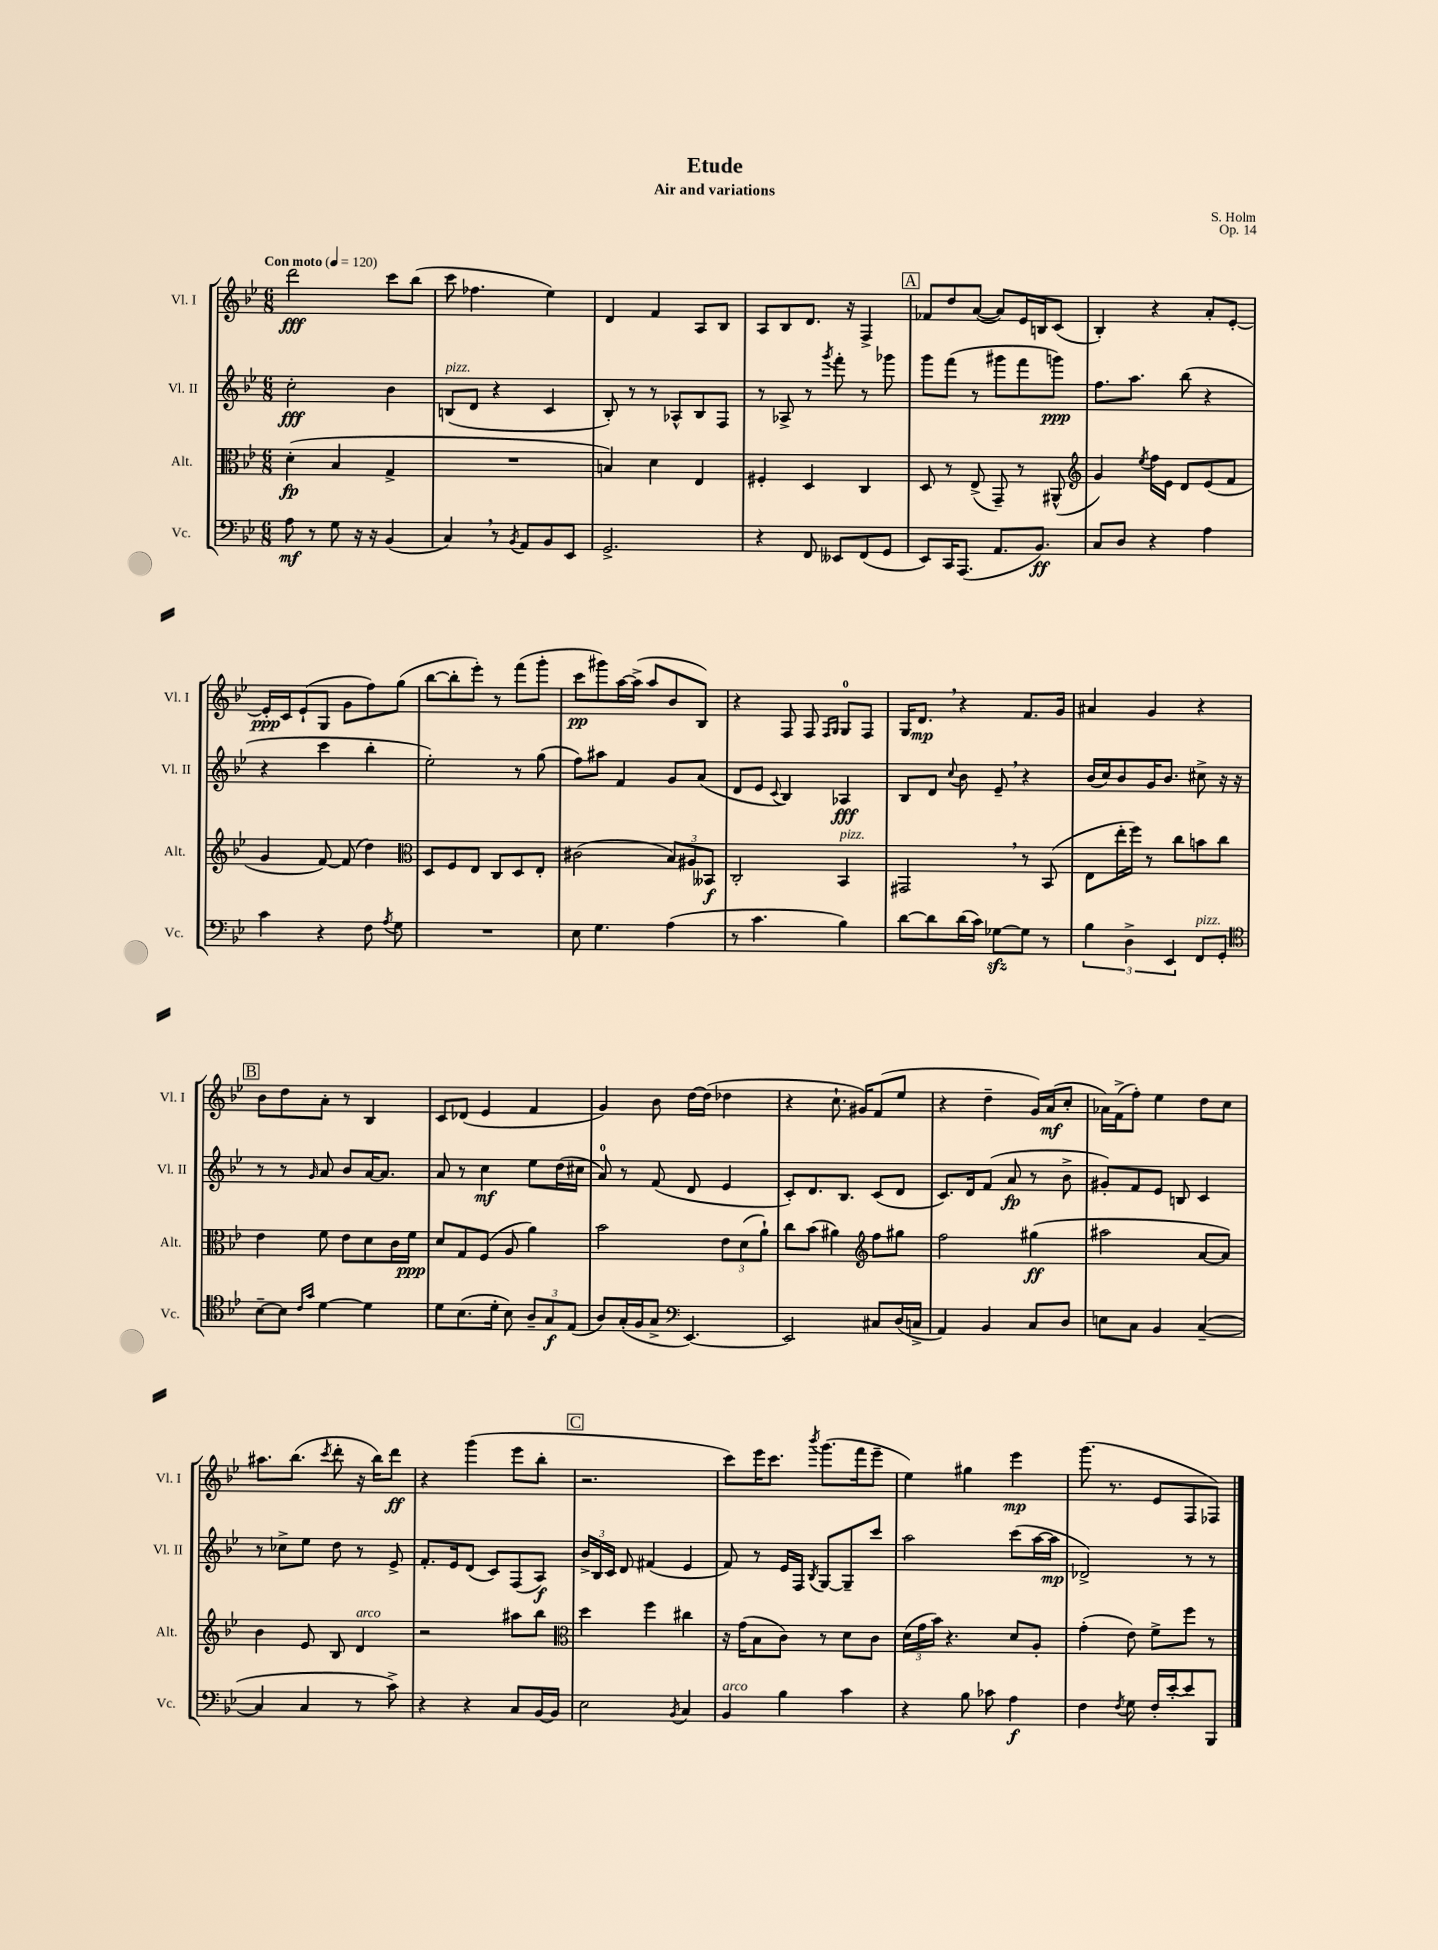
\header { title = "Etude" composer = "S. Holm" subtitle = "Air and variations" opus = "Op. 14" }
<<
\new StaffGroup <<
\new Staff = "s0" \with { instrumentName = "Vl. I" shortInstrumentName = "Vl. I" } {
    \clef treble \key bes \major \numericTimeSignature \time 6/8 \tempo "Con moto" 4 = 120
    \autoBeamOff d'''2\fff c'''8[ bes''8]( |
    c'''8 fes''4. ees''4) |
    d'4 f'4 a8[ bes8] |
    a8[ bes8 d'8.] r16 f4-> |
    \mark \markup { \box "A" } fes'8[ d''8 a'8]~( a'8[) ees'16 b16 c'8]( |
    bes4-.) r4 a'8[-. ees'8]~-. |
    ees'16[-.\ppp c'16 ees'8-!( g8] g'8[ f''8) g''8]( |
    bes''8[~ bes''8-. ees'''8]-.) r8 f'''8[( g'''8]-. |
    c'''8[\pp gis'''8) a''16~ a''16]->( a''8[ bes'8 bes8]) |
    r4 f8 f8 \grace { f16[ g16] } g8[-0 f8] |
    g16[ d'8.]\mp \breathe r4 f'8.[ g'16] |
    ais'4 g'4 r4 |
    \mark \markup { \box "B" } bes'8[ d''8 a'8]-. r8 bes4 |
    c'8[ des'8]( ees'4 f'4 |
    g'4) bes'8 d''16[~ d''16]( des''4 |
    r4 c''8.-! gis'16[) f'8( ees''8] |
    r4 d''4-- g'16[) a'16\mf( c''8]-. |
    aes'16[) f'16->( f''8]-.) ees''4 d''8[ c''8] |
    ais''8.[ bes''8.]( \acciaccatura { c'''8 } d'''8-. r16 bes''16[) d'''8]\ff |
    r4 g'''4( ees'''8[ bes''8]-. |
    \mark \markup { \box "C" } r2. |
    c'''8[) ees'''16 c'''8.] \acciaccatura { bes'''8 } g'''8.[( f'''16 ees'''8]-- |
    ees''4) gis''4 ees'''4\mp |
    g'''8.( r8. ees'8[ f8 fes8]) \bar "|." |
}
\new Staff = "s1" \with { instrumentName = "Vl. II" shortInstrumentName = "Vl. II" } {
    \clef treble \key bes \major \numericTimeSignature \time 6/8
    \autoBeamOff c''2-.\fff bes'4 |
    b8[^\markup { \italic "pizz." }( d'8] r4 c'4 |
    bes8-.) r8 r8 aes8[-^ bes8 f8] |
    r8 aes8-> r8 \acciaccatura { g'''8 } f'''8-. r8 ges'''8 |
    \mark \markup { \box "A" } g'''8[ f'''8]( r8 gis'''8[ f'''8 g'''8]\ppp) |
    f''8.[ a''8.] bes''8( r4 |
    r4 c'''4 bes''4-. |
    ees''2-.) r8 g''8( |
    f''8[) ais''8] f'4 g'8[ a'8]( |
    d'8[ ees'8] \appoggiatura { c'8 } bes4) aes4\fff |
    bes8[ d'8] \appoggiatura { c''8 } bes'8 ees'8-- \breathe r4 |
    bes'16[( c''16) bes'8 g'16 bes'8.] cis''8-> r16 r16 |
    \mark \markup { \box "B" } r8 r8 \grace { g'16 } a'8 bes'8[ a'16~ a'8.] |
    a'8 r8 c''4\mf ees''8[ d''16( cis''16] |
    a'8-0) r8 f'8( d'8 ees'4 |
    c'8[-.) d'8. bes8.] c'8[( d'8] |
    c'8.[) d'16 f'8]( a'8\fp r8 bes'8-> |
    gis'8[-.) f'8 ees'8] b8 c'4 |
    r8 ces''8[-> ees''8] d''8 r8 ees'8-> |
    f'8.[-. ees'16 d'8]( c'8[) f8( a8]\f) |
    \mark \markup { \box "C" } \tuplet 3/2 { bes'16[-> bes16 c'16] } d'8 fis'4( ees'4 |
    f'8) r8 ees'16[ f16] \acciaccatura { bes8 } g8[~ g8-- c'''8] |
    a''2 c'''8[( a''16~ a''16]\mp |
    des'2->) r8 r8 \bar "|." |
}
\new Staff = "s2" \with { instrumentName = "Alt." shortInstrumentName = "Alt." } {
    \clef alto \key bes \major \numericTimeSignature \time 6/8
    \autoBeamOff d'4-.\fp( bes4 g4-> |
    R2. |
    b4) d'4 ees4 |
    fis4-. d4 c4 |
    \mark \markup { \box "A" } d8 r8 ees8->( g,8--) r8 ais,8-^( |
    \clef treble g'4) \acciaccatura { ees''8 } f''16[ ees'16] d'8[ ees'8( f'8] |
    g'4 f'8~) f'8( d''4) |
    \clef alto d8[ f8 ees8] c8[ d8 ees8]-. |
    cis'2( \tuplet 3/2 { bes8[) ais8 beses,8]\f } |
    c2-. bes,4^\markup { \italic "pizz." } |
    gis,2 \breathe r8 bes,8( |
    ees8[ ees''16-. f''16]) r8 c''8[ b'8 c''8] |
    \mark \markup { \box "B" } ees'4 f'8 ees'8[ d'8 c'16 f'16]\ppp |
    d'8[ g8 f8]( a8 a'4) |
    bes'2 \tuplet 3/2 { ees'8[ d'8( a'8]-!) } |
    c''8[ bes'8]( ais'4) \clef treble f''8[ gis''8] |
    f''2 gis''4\ff( |
    ais''2 a'8[~ a'8]) |
    bes'4 ees'8 bes8 d'4^\markup { \italic "arco" } |
    r2 ais''8[ bes''8] |
    \mark \markup { \box "C" } \clef alto d''4 f''4 cis''4 |
    r16 g'16[( bes8 c'8]) r8 d'8[ c'8] |
    \tuplet 3/2 { d'16[( g'16 bes'16]) } r4. d'8[ a8]-. |
    g'4-.( ees'8) f'8[-> f''8] r8 \bar "|." |
}
\new Staff = "s3" \with { instrumentName = "Vc." shortInstrumentName = "Vc." } {
    \clef bass \key bes \major \numericTimeSignature \time 6/8
    \autoBeamOff a8\mf r8 g8 r16 r16 bes,4( |
    c4) \breathe r8 \acciaccatura { bes,8 } a,8[ bes,8 ees,8] |
    g,2.-> |
    r4 f,8 eeses,8[ f,8( g,8] |
    \mark \markup { \box "A" } ees,8[) c,16 a,,8.]( a,8.[ bes,8.]\ff) |
    c8[ d8] r4 a4 |
    c'4 r4 f8 \acciaccatura { a8 } g8 |
    R2. |
    ees8 g4. a4( |
    r8 c'4. bes4) |
    d'8[~ d'8 d'16( c'16]) ges8[~\sfz ges8] r8 |
    \tuplet 3/2 { bes4 d4-> ees,4 } f,8[^\markup { \italic "pizz." } g,8]-. |
    \mark \markup { \box "B" } \clef tenor bes8[~-- bes8] \grace { c'16[ g'16] } d'4~ d'4 |
    d'8[ bes8.( d'16]-. bes8) \tuplet 3/2 { a8[-- g8\f ees8]( } |
    a8[) g16-.( f16 g8]-> \clef bass ees,4.~) |
    ees,2 cis8[ d16( c16]-> |
    a,4) bes,4 c8[ d8] |
    e8[ c8] bes,4 c4~--( |
    c4 c4 r8 c'8->) |
    r4 r4 c8[ bes,16~ bes,16] |
    \mark \markup { \box "C" } ees2 \acciaccatura { bes,8 } c4 |
    bes,4^\markup { \italic "arco" } bes4 c'4 |
    r4 bes8 ces'8 a4\f |
    f4 \acciaccatura { f8 } g8 f16[-. ees'16~-. ees'8 bes,,8] \bar "|." |
}
>>
>>
\layout { \context { \Score \remove "Bar_number_engraver" } }
